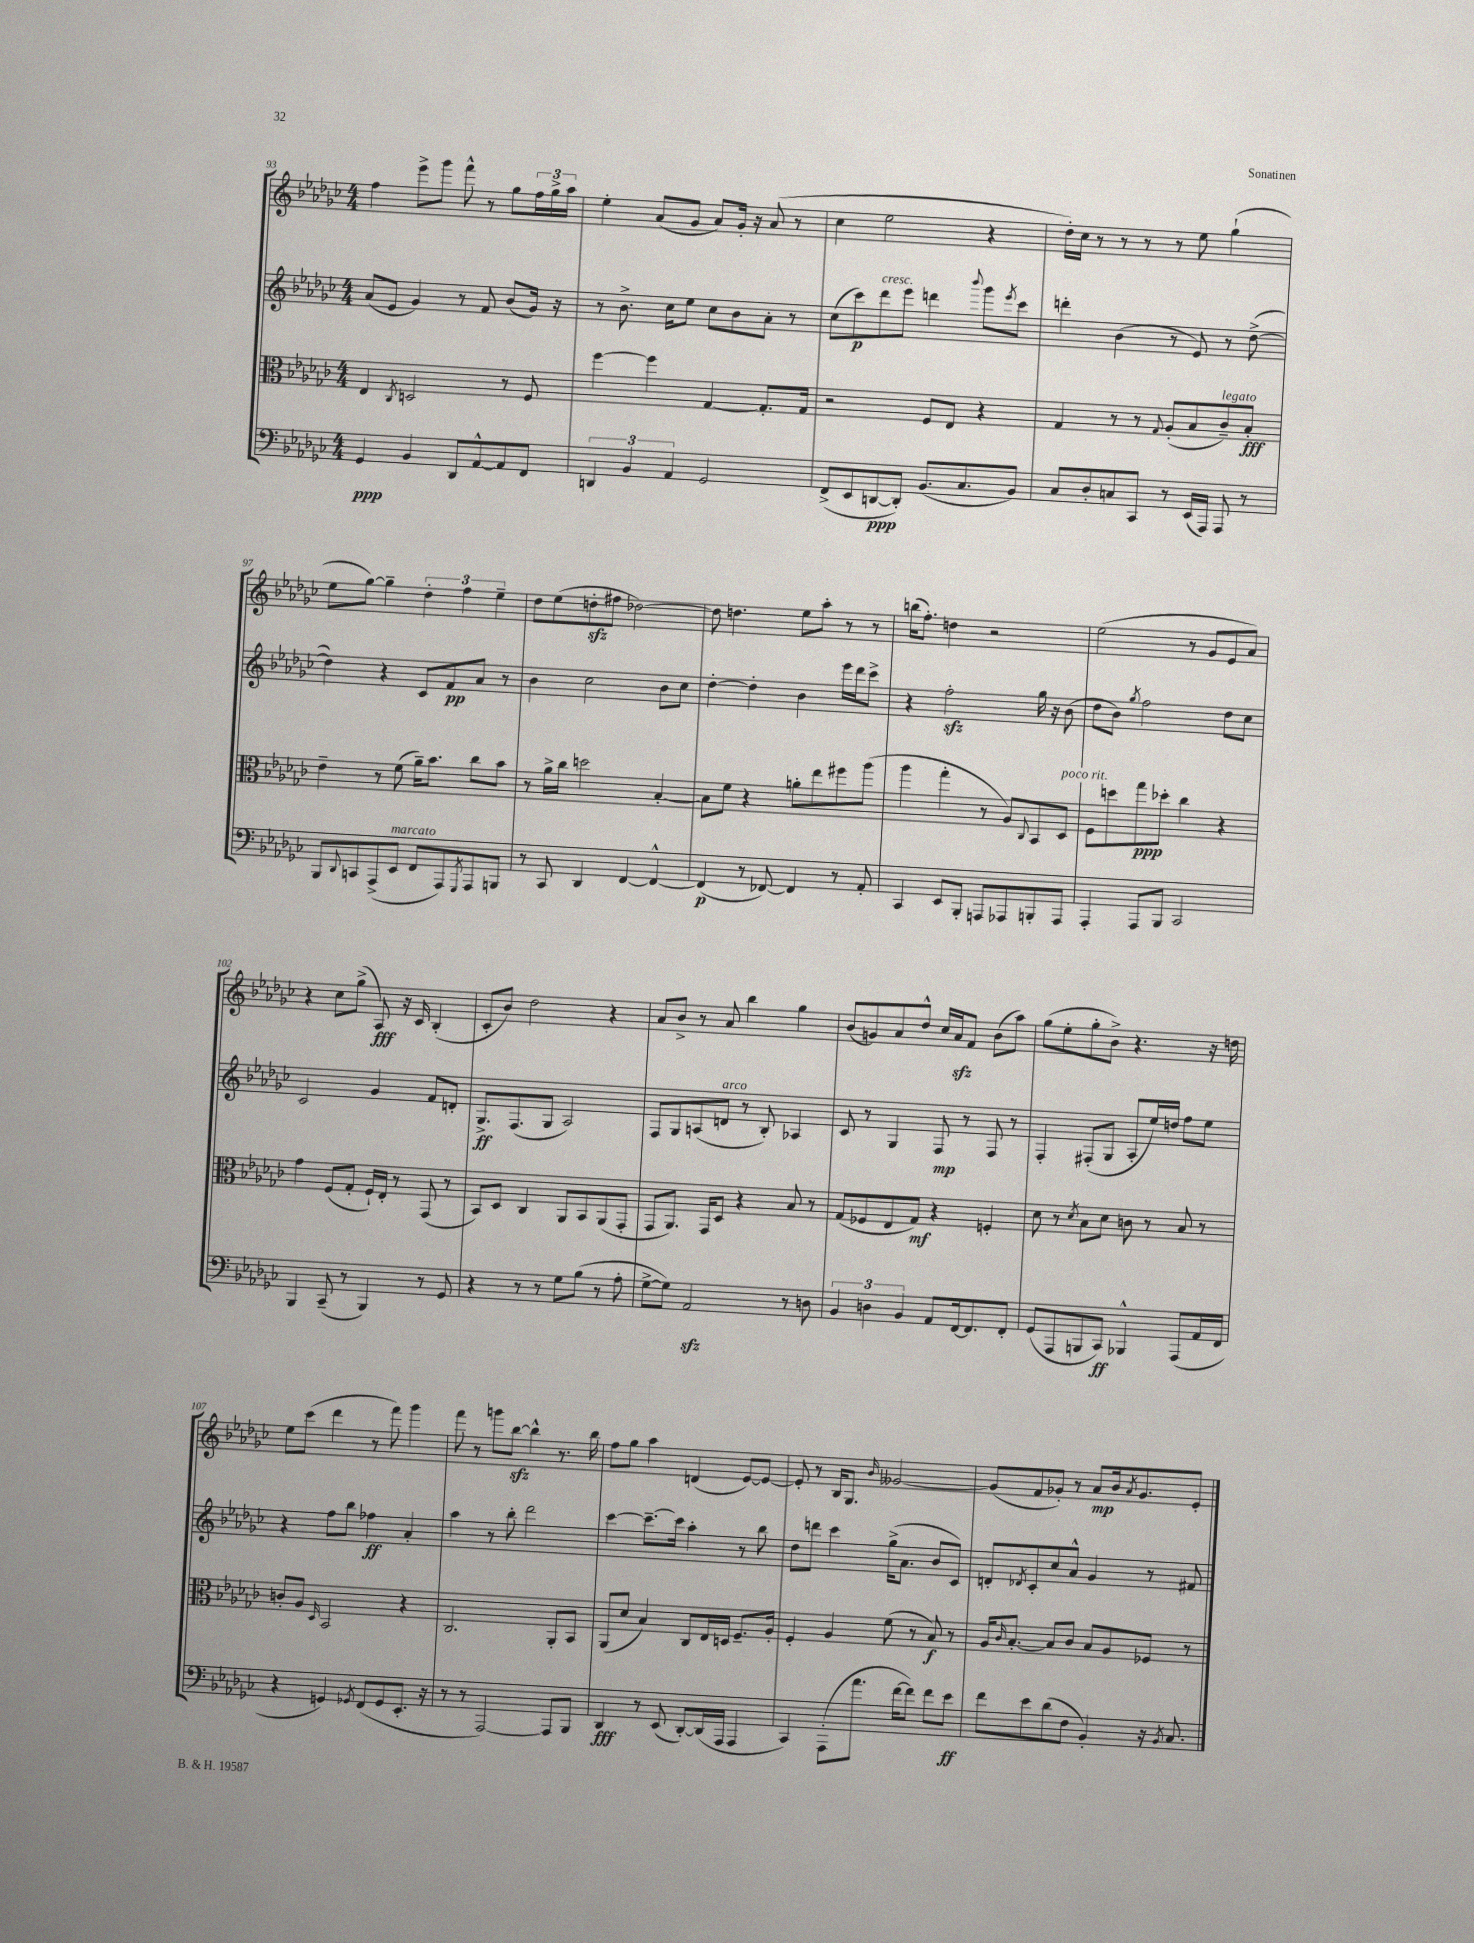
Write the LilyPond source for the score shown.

<<
\new StaffGroup <<
\new Staff = "s0" {
    \clef treble \key ges \major \numericTimeSignature \time 4/4
    f''4 ees'''8-> ges'''8 f'''8-^ r8 ges''8 \tuplet 3/2 { f''16 ges''16-> aes''16 } |
    ees''4-. aes'8( ges'8 aes'8) ges'16-. r16 aes'8( r8 |
    ces''4 ees''2 r4 |
    des''16-.) ces''16 r8 r8 r8 r8 ees''8 ges''4-!( |
    ees''8 ges''8~) ges''4-- \tuplet 3/2 { des''4-. f''4 ees''4-- } |
    des''8 ees''8( d''8-.\sfz fis''8 des''2~) |
    des''8 d''4. ees''8 aes''8-. r8 r8 |
    b''16( f''8.-.) d''4 r2 |
    ees''2( r8 ges'8 ees'8 aes'8) |
    r4 ces''8 ges''8->( aes8\fff) r16 ces'16 bes4-.( |
    ces'8-. bes'8) des''2 r4 |
    aes'8 bes'8-> r8 aes'8 bes''4 ges''4 |
    bes'8( g'8) aes'8 des''8-^ ces''16 aes'16\sfz f'8 bes'8( aes''8) |
    ges''8( ees''8-. ges''8-. bes'8->) r4. r16 d''16 |
    ees''8 ces'''8( des'''4 r8 f'''8) ges'''4 |
    f'''8 r8 g'''8 bes''8~\sfz bes''4-^ r8. bes''16 |
    f''8 ges''8 aes''4 d'4( ees'8~) ees'8~ |
    ees'8-. r8 bes16 ges8. \grace { bes'16 } geses'2~ |
    geses'8( f'8 ges'8-.) r8 aes'8\mp bes'16 \acciaccatura { aes'8 } ges'8. ees'8-. \bar "|." |
}
\new Staff = "s1" {
    \clef treble \key ges \major \numericTimeSignature \time 4/4
    aes'8( ees'8 ges'4) r8 f'8 bes'8( ges'16) r16 |
    r8 bes'8.-> ces''16 ees''8 ces''8 bes'8 aes'8-. r8 |
    ces''8( ces'''8\p) des'''8^\markup { \italic "cresc." } ees'''8 d'''4 \appoggiatura { bes'''8 } ges'''8 \acciaccatura { ees'''8 } ces'''8 |
    d'''4-. bes'4( r8 ees'8) r8 des''8~->( |
    des''4) r4 ces'8 f'8\pp aes'8 r8 |
    bes'4 ces''2 bes'8 ces''8 |
    des''4~-. des''4-. bes'4 ees'''16 des'''16 ces'''8-> |
    r4 f''2-.\sfz ges''16 r16 bes'8( |
    des''8 bes'8) \acciaccatura { ges''8 } f''2 des''8 ces''8 |
    ces'2 ges'4 f'8 d'8-. |
    ges8.->\ff f8.( ges8 aes2) |
    f8 ges8 a8( d'8^\markup { \italic "arco" } r8 bes8-.) aes4 |
    ces'8 r8 ges4 f8\mp r8 f8 r8 |
    f4-. fis8-.( ges8 aes8-. ees''16) d''16 f''8 ees''8 |
    r4 f''8 bes''8 fes''4\ff aes'4-. |
    aes''4 r8 bes''8-. des'''2 |
    ces'''4~ ces'''8.~-- ces'''16 aes''4-. r8 bes''8 |
    des''8 d'''8 ces'''4 ges''16->( aes'8. bes'8 ces'8) |
    d'8-. \acciaccatura { des'8 } ces'8-. ces''8 aes'8-^ ges'4 r8 fis'8 \bar "|." |
}
\new Staff = "s2" {
    \clef alto \key ges \major \numericTimeSignature \time 4/4
    ees4 \acciaccatura { ces8 } d2 r8 f8 |
    f''4~ f''4 ges4~ ges8.-. ges16 |
    r2 f8 ees8 r4 |
    ges4 r8 r8 \appoggiatura { ges8 } aes8-.( bes8 ces'8--^\markup { \italic "legato" }) bes8-.\fff |
    ees'4-- r8 f'8( aes'16--) bes'8. ces''8 bes'8 |
    r8 aes'16-> ces''16 d''2 bes4~-. |
    bes8 f'8 r4 a'8-. ees''8 fis''8 aes''8( |
    aes''4 ges''4-. r8 aes8) \appoggiatura { ces8 } bes,8 des8^\markup { \italic "poco rit." } |
    f8 d''8 ges''8\ppp des''8-. ces''4 r4 |
    ges'4 f8( ges8-. f16-!) ees16-. r8 ges,8( r8 |
    bes,8) des8 ces4 aes,8 bes,8 aes,8( ges,8-. |
    ges,8 aes,8.) ges,16 des8 r4 bes8 r8 |
    ges8( fes8 ees8 ges8\mf) r4 f4-. |
    des'8 r8 \acciaccatura { des'8 } bes8 des'8 c'8 r8 bes8 r8 |
    c'8-. aes8 \grace { des16 } bes,2 r4 |
    ces2. aes,8-. bes,8 |
    aes,8( des'8 bes4) ces8 ees16 d16 f8.-- aes16-. |
    f4-. aes4 f'8( r8 bes8\f) r8 |
    aes16 \grace { ces'16 } bes8.~-. bes8 ces'8 bes8 aes8 fes8 r8 \bar "|." |
}
\new Staff = "s3" {
    \clef bass \key ges \major \numericTimeSignature \time 4/4
    ges,4\ppp bes,4 des,8 aes,8~-^ aes,8 f,8 |
    \tuplet 3/2 { d,4 bes,4 aes,4 } ges,2 |
    f,8->( ees,8 d,8~\ppp d,8-.) bes,8.( ces8. bes,8) |
    ces8 des8-. c8 ces,8 r8 ees,16( aes,,16) aes,,8 r8 |
    bes,,8 \appoggiatura { des,8 } c,8 aes,,8->( ees,8^\markup { \italic "marcato" } f,8 aes,,8) \acciaccatura { ges,,8 } aes,,8 b,,8 |
    r8 ces,8 des,4 f,4~ f,4~-^ |
    f,4\p( r8 fes,8~) fes,4 r8 aes,8-. |
    ces,4 ees,8 bes,,8-. a,,8 aes,,8 b,,8-. aes,,8 |
    aes,,4-. aes,,8 bes,,8 ces,2 |
    bes,,4 ces,8--( r8 bes,,4) r8 ges,8 |
    r4 r8 r8 ges8 bes8( r8 aes8-. |
    ges8~-> ges8) aes,2\sfz r8 d8 |
    \tuplet 3/2 { bes,4 d4 bes,4 } aes,8 f,16~ f,8. f,8-. |
    ges,8( aes,,8 b,,8 ces,8\ff) bes,,4-^ aes,,8( aes,16 f,16 |
    r4 g,4) \acciaccatura { ges,8 } f,8( ges,8 ees,8.-. r16 |
    r8 r8 aes,,2~) aes,,8 bes,,8 |
    des,4\fff r8 ees,8( des,8~-.) des,16( aes,,16 aes,,4 |
    ces,4) aes,,8-.( aes'8. f'16~ f'8) f'8 ees'8\ff |
    f'8 ees'8 des'8( f8 bes,4-.) r16 \acciaccatura { bes,8 } ces8. \bar "|." |
}
>>
>>
\layout { \context { \Score currentBarNumber = #93 } }
